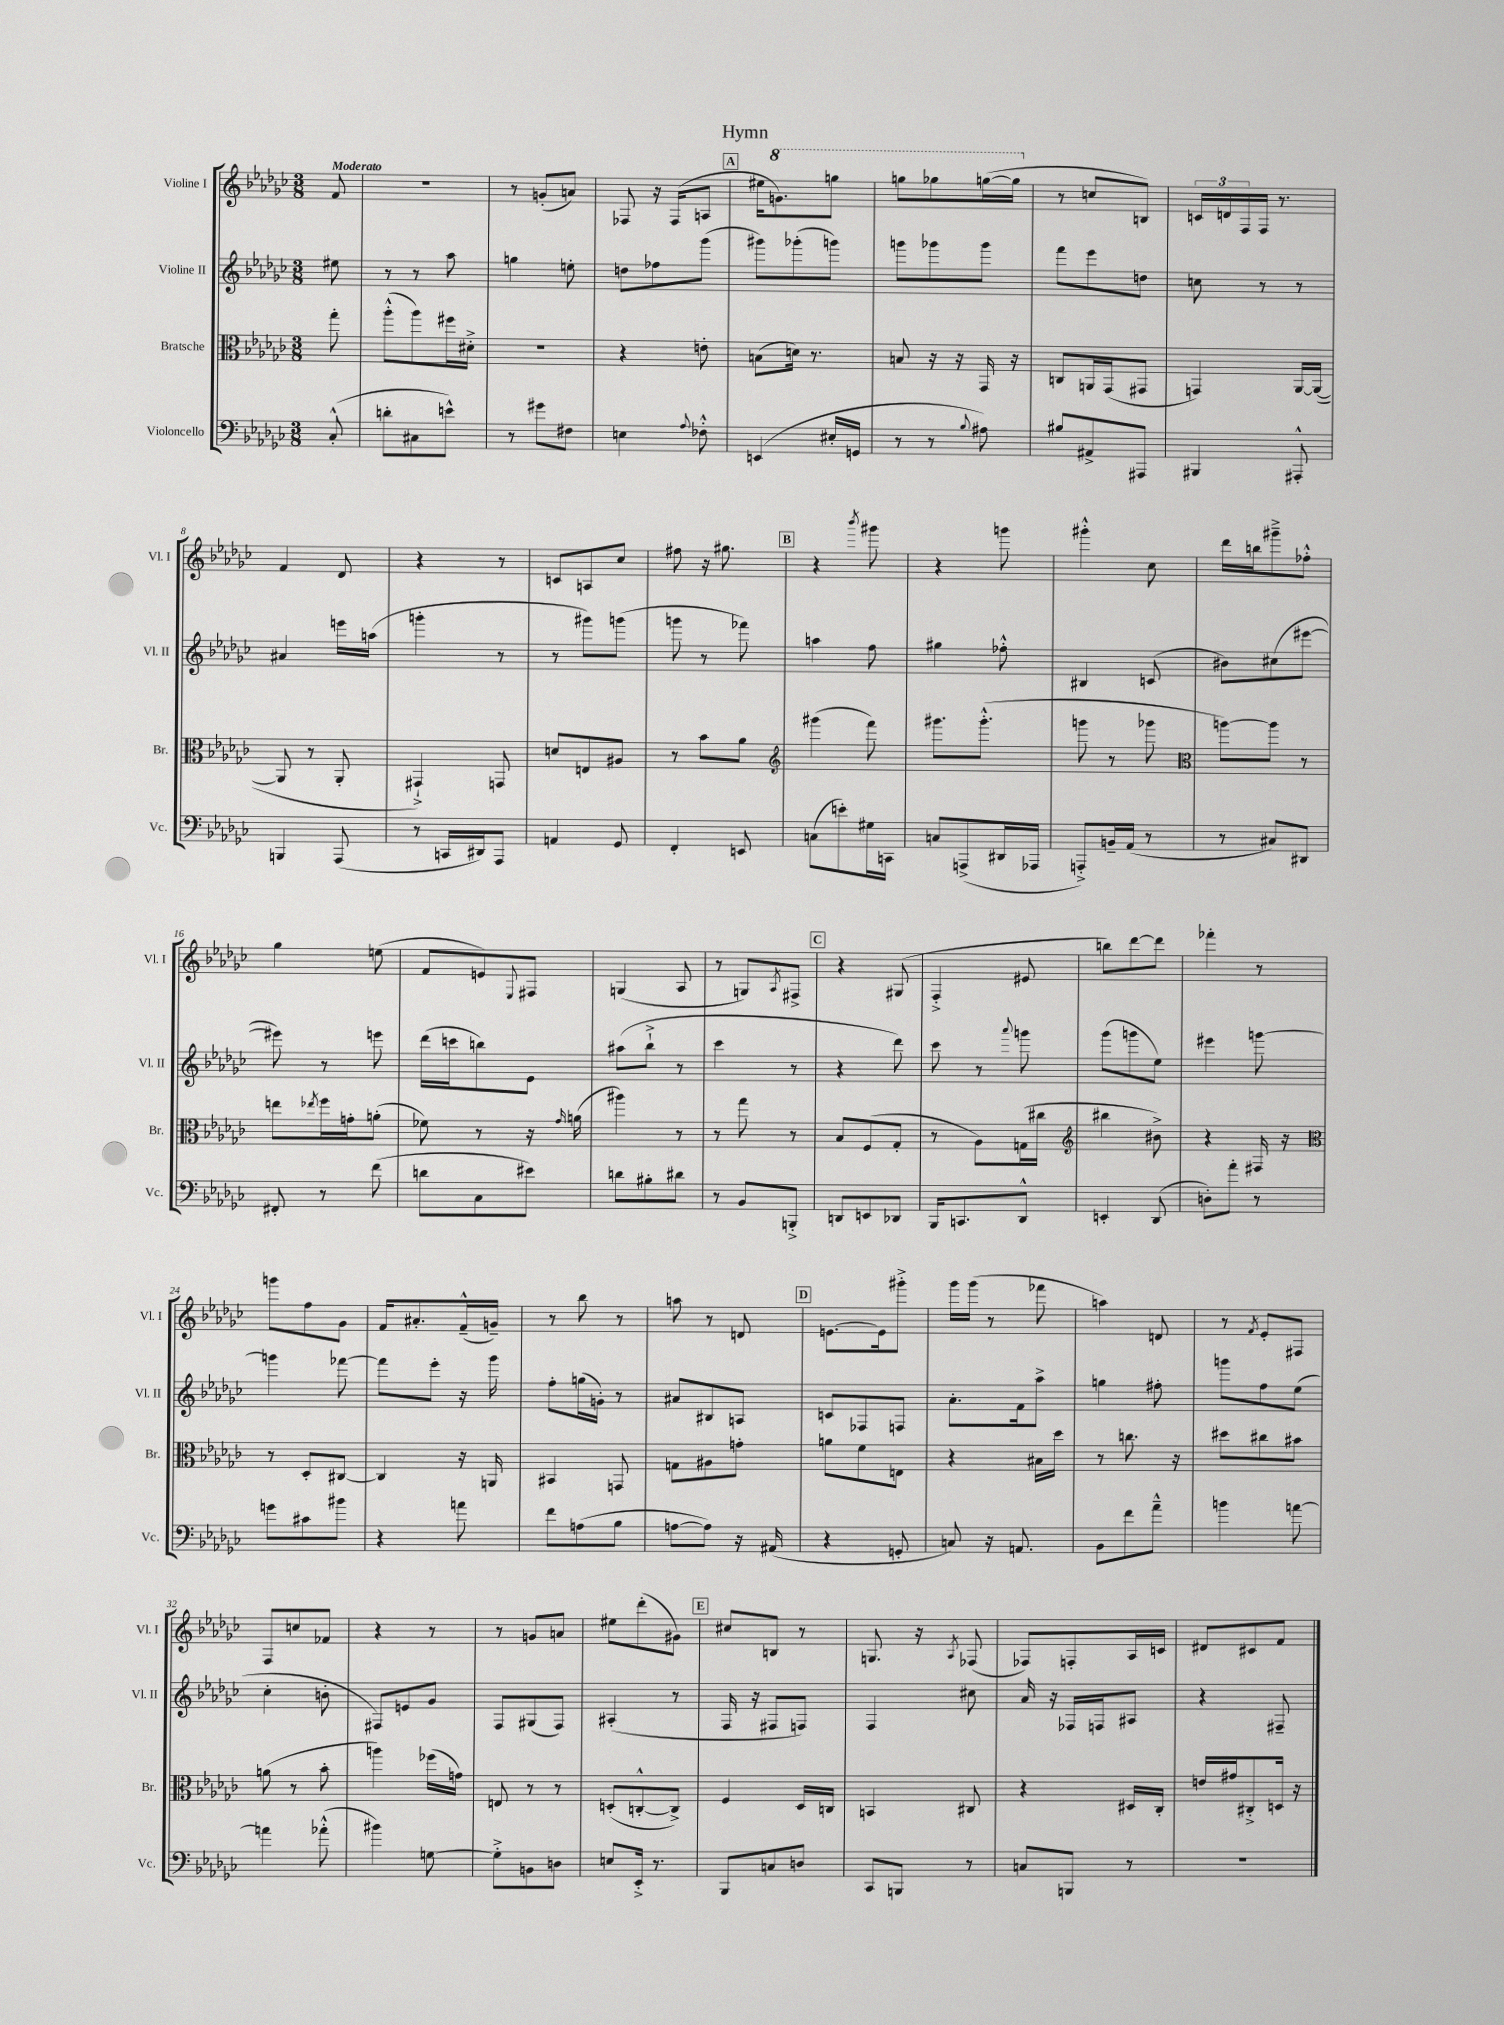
\header { title = "Hymn" }
<<
\new StaffGroup <<
\new Staff = "s0" \with { instrumentName = "Violine I" shortInstrumentName = "Vl. I" } {
    \clef treble \key ges \major \numericTimeSignature \time 3/8 \partial 8 \tempo "Moderato"
    f'8 |
    R4. |
    r8 g'8-.( a'8) |
    fes8 r16 fes16( a8 |
    \mark \markup { \box "A" } eis''16 \ottava #1 g''8.) g'''8 |
    g'''8 ges'''8 g'''16~( g'''16 \ottava #0 |
    r8 c''8 b8) |
    \tuplet 3/2 { c'16 d'16 f16 } f16 r8. |
    f'4 des'8 |
    r4 r8 |
    c'8 a8 ces''8 |
    fis''8 r16 gis''8. |
    \mark \markup { \box "B" } r4 \acciaccatura { bes'''8 } gis'''8 |
    r4 g'''8 |
    gis'''4-.-^ ces''8 |
    des'''16 b''16 gis'''8---> fes''8-.-^ |
    ges''4 e''8( |
    f'8 e'8) \appoggiatura { ees8 } fis8 |
    g4( aes8 |
    r8 g8) \acciaccatura { aes8 } fis8-> |
    \mark \markup { \box "C" } r4 gis8( |
    f4-.-> eis'8 |
    b''8) des'''8~ des'''8 |
    fes'''4-. r8 |
    g'''8 f''8 ges'8 |
    f'16 ais'8.-. f'16---^( g'16--) |
    r8 bes''8 r8 |
    a''8 r8 d'8 |
    \mark \markup { \box "D" } e'8.~ e'16 gis'''8-.-> |
    ges'''16 ges'''16( r8 fes'''8 |
    a''4) d'8 |
    r8 \acciaccatura { f'8 } ees'8-. fis8 |
    f8 c''8 fes'8 |
    r4 r8 |
    r8 g'8 a'8 |
    eis''8 des'''8-.( gis'8) |
    \mark \markup { \box "E" } cis''8 b8 r8 |
    g8. r16 \acciaccatura { aes8 } fes8( |
    fes8) f8-. aes16 c'16 |
    dis'8 cis'8 f'8 \bar "|." |
}
\new Staff = "s1" \with { instrumentName = "Violine II" shortInstrumentName = "Vl. II" } {
    \clef treble \key ges \major \numericTimeSignature \time 3/8 \partial 8
    eis''8 |
    r8 r8 aes''8 |
    g''4 e''8-. |
    d''8 fes''8 ges'''8( |
    \mark \markup { \box "A" } gis'''8) ges'''8-.( g'''8) |
    g'''8 ges'''8 ges'''8 |
    f'''8 ees'''8 d''8 |
    c''8 r8 r8 |
    ais'4 e'''16 a''16( |
    g'''4-. r8 |
    r8 gis'''8) g'''8( |
    g'''8 r8 fes'''8) |
    \mark \markup { \box "B" } a''4 f''8 |
    gis''4 fes''8-.-^ |
    bis4 c'8( |
    bis'8) cis''8( eis'''8~ |
    eis'''8) r8 e'''8 |
    des'''16( c'''16 b''8) ees'8 |
    ais''8( bes''8-!-> r8 |
    ces'''4 r8 |
    \mark \markup { \box "C" } r4 des'''8) |
    ces'''8 r8 \appoggiatura { aes'''8 } g'''8 |
    ges'''8( g'''8 ees''8) |
    eis'''4 g'''8~ |
    g'''4 fes'''8~ |
    fes'''8 ees'''8-. r16 ges'''16 |
    f''8-. g''16( g'16-.) r8 |
    ais'8 bis8 a8 |
    \mark \markup { \box "D" } c'8 fes8 f8 |
    aes'8.-. f'16 aes''8-> |
    g''4 fis''8-. |
    g'''8 f''8 ees''8( |
    ces''4-. b'8-. |
    fis8) e'8 ges'8 |
    f8 gis8( f8) |
    ais4-.( r8 |
    \mark \markup { \box "E" } f16 r16 fis8 f8) |
    f4 cis''8 |
    aes'16 r16 fes16 f16 ais8 |
    r4 fis8-- \bar "|." |
}
\new Staff = "s2" \with { instrumentName = "Bratsche" shortInstrumentName = "Br." } {
    \clef alto \key ges \major \numericTimeSignature \time 3/8 \partial 8
    ges''8-. |
    aes''8-.-^( aes''8) fis''16 dis'16-.-> |
    R4. |
    r4 e'8-. |
    \mark \markup { \box "A" } b8( d'16) r8. |
    b8 r16 r16 ges,16 r16 |
    c8 a,16 ges,16( gis,8 |
    g,4) aes,16~ aes,16~( |
    aes,8 r8 aes,8-. |
    gis,4-!->) g,8 |
    d'8 e8 ais8 |
    r8 bes'8 aes'8 |
    \mark \markup { \box "B" } \clef treble gis'''4( f'''8) |
    gis'''8. gis'''8.-.-^( |
    g'''8 r8 ges'''8 |
    \clef alto a''8~) a''8 r8 |
    e''8 \acciaccatura { ees''8 } f''16 g'16-. a'8-.( |
    fes'8) r8 r16 \grace { ges'16 } a'16( |
    ais''4) r8 |
    r8 ges''8 r8 |
    \mark \markup { \box "C" } bes8 f8( ges8-. |
    r8 aes8) g16( cis''16 |
    \clef treble bis''4 bis'8->) |
    r4 fis16 r16 |
    \clef alto r8 des8-. cis8~ |
    cis4 r16 a,16 |
    bis,4 g,8 |
    g8 ais8 g'8-. |
    \mark \markup { \box "D" } a'8 f'8 e8 |
    r4 bis16 des''16 |
    r8 c''8. r16 |
    dis''8 cis''8 bis'8 |
    a'8( r8 bes'8-. |
    a''4) fes''16( g'16) |
    e8 r8 r8 |
    d8-.( c8~-.-^ c8->) |
    \mark \markup { \box "E" } f4 des16 c16 |
    b,4 cis8 |
    r4 dis16 ces16-. |
    e'16 gis'16 cis8-.-> d16 r16 \bar "|." |
}
\new Staff = "s3" \with { instrumentName = "Violoncello" shortInstrumentName = "Vc." } {
    \clef bass \key ges \major \numericTimeSignature \time 3/8 \partial 8
    ces8-.-^( |
    d'8-. cis8 e'8-^) |
    r8 gis'8 fis8 |
    e4 \appoggiatura { aes8 } fes8-.-^ |
    \mark \markup { \box "A" } e,4( eis16-. g,16 |
    r8 r8 \appoggiatura { bes8 } ais8) |
    bis8 ais,8-> ais,,8 |
    bis,,4 ais,,8-.-^ |
    b,,4 aes,,8( |
    r8 c,16 dis,16) aes,,8 |
    a,4 ges,8 |
    f,4-. e,8 |
    \mark \markup { \box "B" } c8( e'8-.) gis16 c,16 |
    c8 a,,8->( dis,16 aes,,16 |
    a,,8-.->) b,16-- aes,16( r8 |
    r8 cis8) dis,8 |
    fis,8-. r8 f'8( |
    d'8 ces8 eis'8) |
    d'8 bis8-. dis'8 |
    r8 bes,8 b,,8-.-> |
    \mark \markup { \box "C" } d,8 e,8 des,8 |
    bes,,16 c,8. des,8-^ |
    e,4-. des,8( |
    d8-.) aes'8-. r8 |
    g'8 cis'8 bis'8 |
    r4 a'8 |
    f'8 a8( bes8 |
    a8~ a8) r16 ais,16( |
    \mark \markup { \box "D" } r4 g,8-. |
    c8) r16 a,8. |
    bes,8 f'8 aes'8---^ |
    b'4 a'8~ |
    a'4 aes'8-.-^( |
    bis'4) g8~ |
    g8-.-> b,8 d8 |
    e8 ees,16-.-> r8. |
    \mark \markup { \box "E" } bes,,8 c8 d8 |
    ces,8 b,,8 r8 |
    c8 b,,8 r8 |
    R4. \bar "|." |
}
>>
>>
